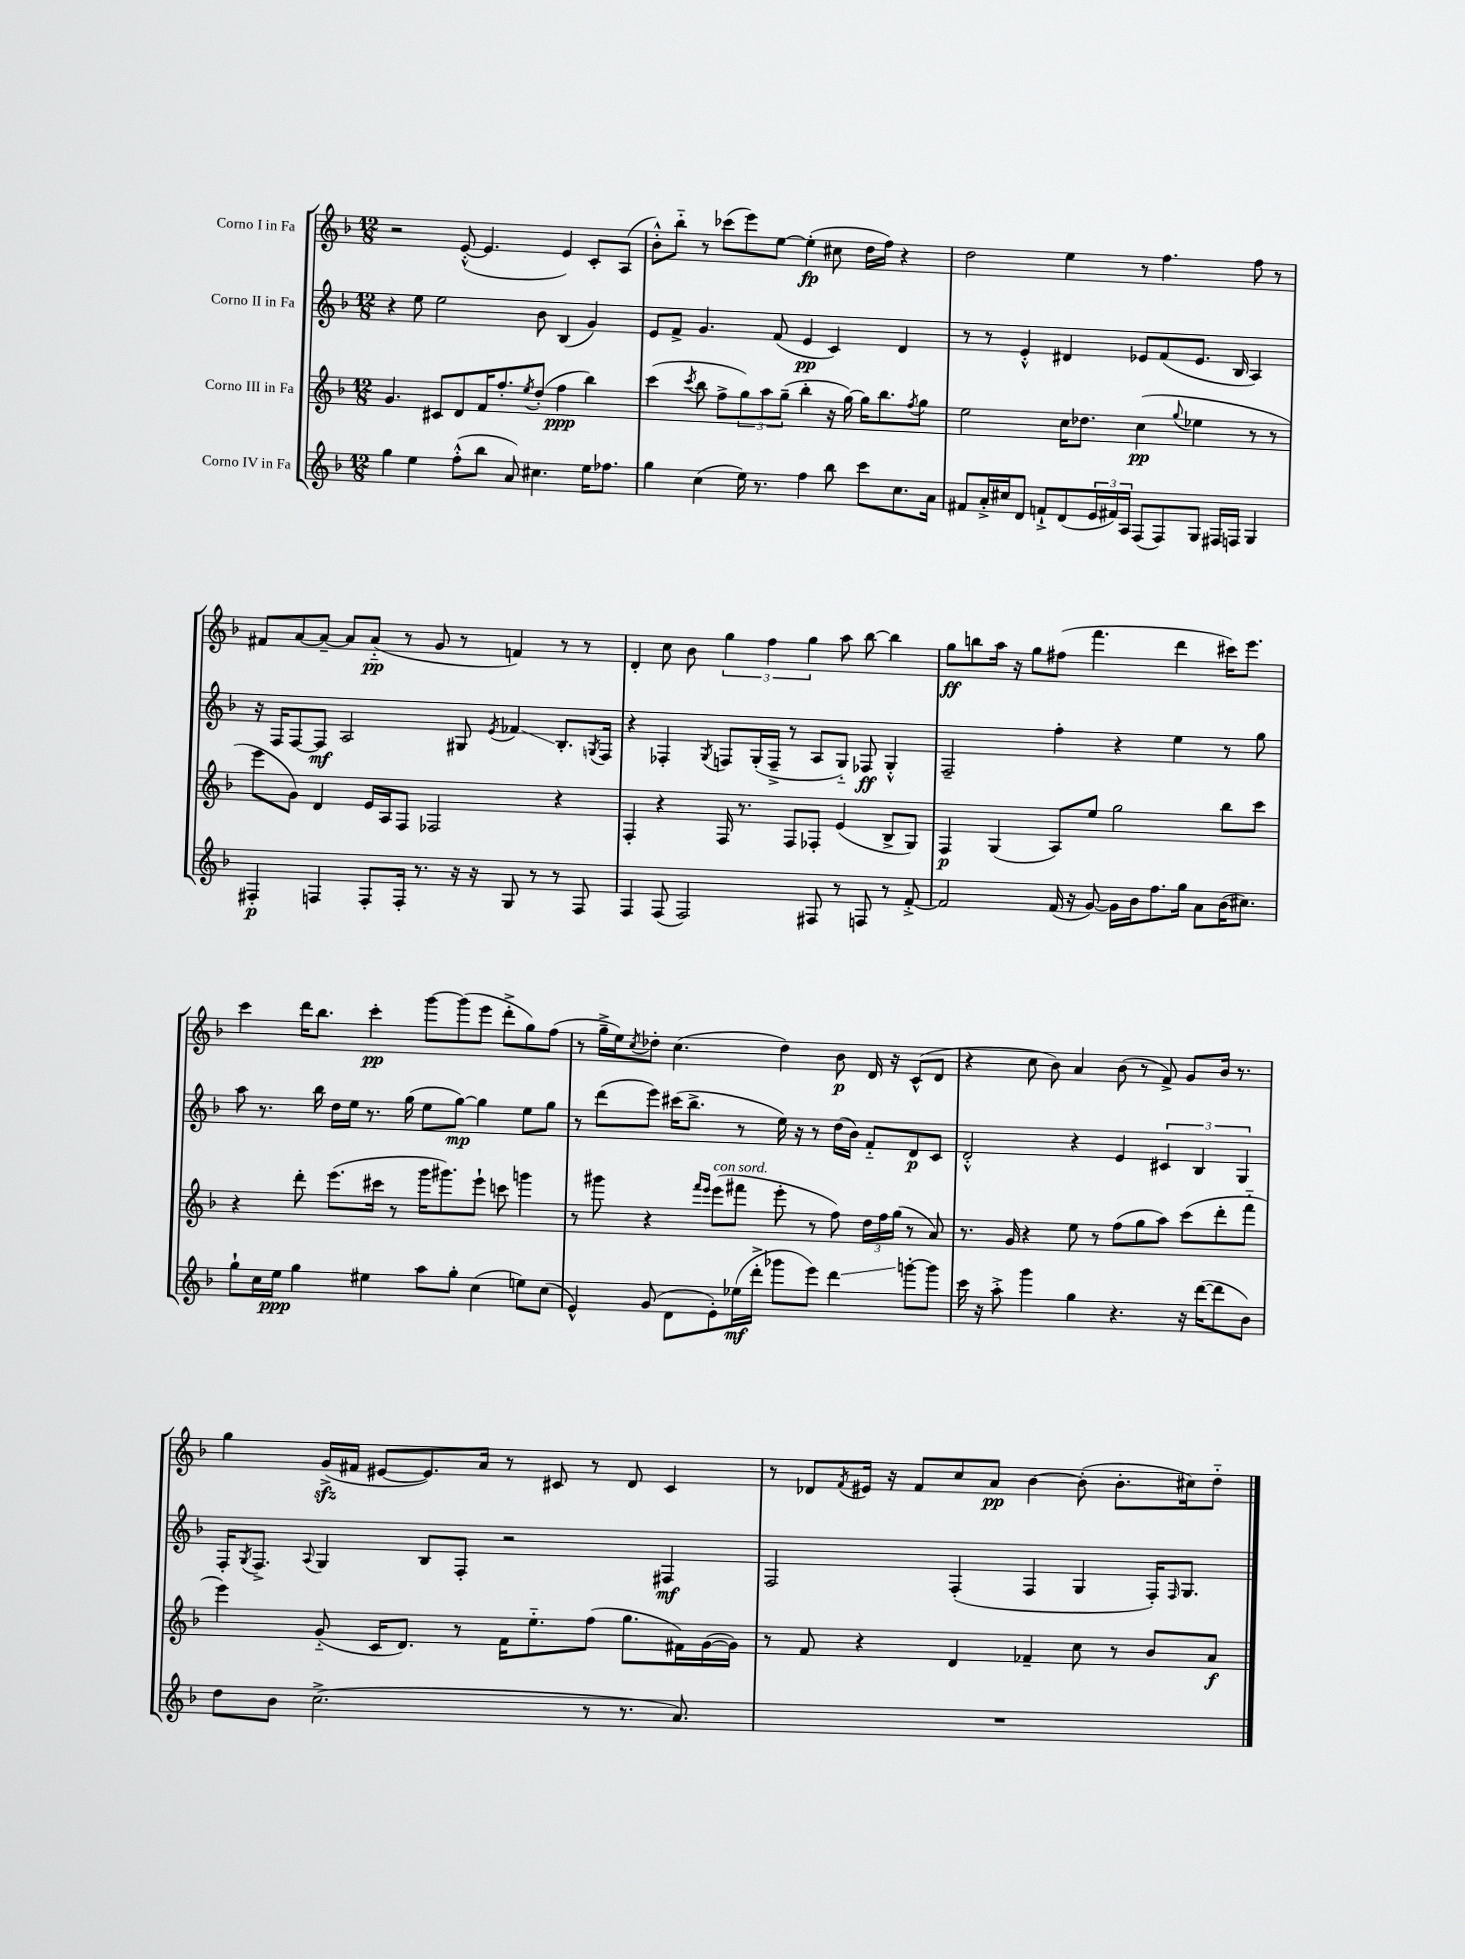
<<
\new StaffGroup <<
\new Staff = "s0" \with { instrumentName = "Corno I in Fa" } {
    \clef treble \key f \major \numericTimeSignature \time 12/8
    r2 e'8~-.-^( e'4. e'4) c'8-. a8( |
    bes'8-.-^) bes''8-_ r8 ces'''8( e'''8) e''8~ e''4-.\fp( cis''8 d''16 f''16) r4 |
    d''2 e''4 r8 f''4. f''8 r8 |
    fis'8 a'8~ a'8~-- a'8 a'8-_\pp( r8 g'8 r8 f'4) r8 r8 |
    d'4-. c''8 bes'8 \tuplet 3/2 { g''4 f''4 g''4 } a''8 bes''8~ bes''4 |
    g''8\ff b''8 a''16 r16 g''8 fis''8( f'''4. d'''4 cis'''16) e'''8. |
    c'''4 d'''16 bes''8. c'''4-.\pp g'''8~ g'''8( e'''8 d'''8-.-> g''8) f''8( |
    r8 g''16---> e''16) \acciaccatura { c''8 } des''8-. c''4.( des''4) bes'8\p d'16 r16 c'8-^( d'8 |
    r4 c''8 bes'8) a'4 bes'8( r8 f'8->) g'8 bes'16 r8. |
    g''4 g'16->\sfz( fis'16 eis'8~ eis'8.) a'16 r8 cis'8 r8 d'8 cis'4 |
    r8 des'8 \acciaccatura { f'8 } eis'16 r16 f'8 c''8 a'8\pp bes'4~ bes'8-.( bes'8.-. cis''16) d''8-_ \bar "|." |
}
\new Staff = "s1" \with { instrumentName = "Corno II in Fa" } {
    \clef treble \key f \major \numericTimeSignature \time 12/8
    r4 e''8 e''2 bes'8 bes4( g'4) |
    e'8 f'8-> g'4. f'8( e'4\pp c'4) d'4 |
    r8 r8 e'4-.-^ dis'4 ees'8 f'8( ees'8. bes16 a4) |
    r16 f16 f8~ f8\mf a2 gis8 \acciaccatura { e'8 } fes'4\glissando bes8.-. \acciaccatura { g8 } f16 |
    r4 fes4-. \acciaccatura { g8 } f8 g16-.( f16---> r8 a8 g8-_) fes8\ff g4-.-^ |
    f2-- f''4-. r4 e''4 r8 g''8 |
    a''8 r8. bes''16 d''16 e''16 r8. g''16( e''8 g''8~\mp) g''4 e''8 g''8 |
    r8 d'''8( e'''8) cis'''16( bes''8.-> r8 e''16) r16 r8 d''16( bes'16) f'8-_ d'8\p c'8 |
    d'2-.-^ r4 e'4 \tuplet 3/2 { cis'4 bes4 g4 } |
    f16-. \acciaccatura { g8 } f8.-> \appoggiatura { a8 } g4 bes8 f8-. r2 fis4\mf |
    f2 f4-.( f4 g4 f16-.) \grace { f16 } g8. \bar "|." |
}
\new Staff = "s2" \with { instrumentName = "Corno III in Fa" } {
    \clef treble \key f \major \numericTimeSignature \time 12/8
    g'4. cis'8 d'8 f'16 f''8.-. \acciaccatura { e''8 } d''8-.( f''4\ppp bes''4) |
    c'''4( \acciaccatura { c'''8 } bes''8 f''8-> \tuplet 3/2 { g''8) a''8 g''8--( } bes''4-. r16 g''16~) g''16 bes''8. \acciaccatura { f''8 } g''8 |
    e''2 c''16 des''8. c''4\pp( \appoggiatura { g''8 } ees''4 r8 r8 |
    e'''8 g'8) d'4 e'16 a16 f8 fes2 r4 |
    f4-. r4 f16 r8. f8 fes8-. e'4( bes8-> g8) |
    f4\p g4( a8) e''8 g''2 bes''8 c'''8 |
    r4 d'''8-. e'''8.( cis'''16 r8 g'''16 gis'''8.) e'''8-! c'''8 g'''4 |
    r8 gis'''8 r4 \grace { f'''16 e'''16 } e'''8^\markup { \italic "con sord." }( fis'''8 e'''8-. r8 f''8) \tuplet 3/2 { d''16 f''16 g''16( } r8 a'8) |
    r8. g'16 r4 e''8 r8 f''8( g''8 a''8) c'''8( d'''8-. f'''8-_ |
    e'''4) g'8-_( c'16 d'8.) r8 f'16 e''8.-_ f''8( g''8. fis'16) g'16~( g'16) |
    r8 f'8 r4 d'4 fes'4-- c''8 r8 bes'8 a'8\f \bar "|." |
}
\new Staff = "s3" \with { instrumentName = "Corno IV in Fa" } {
    \clef treble \key f \major \numericTimeSignature \time 12/8
    g''4 e''4 f''8-.-^( bes''8 a'8) cis''4. e''16 fes''8. |
    g''4 c''4( e''16) r8. f''4 bes''8 c'''8 c''8. a'16 |
    fis'8 a'16-.-> cis''16 d'8 f'8-!-> d'8( \tuplet 3/2 { e'16 fis'16) a16 } f8( f8) g8 fis16 f16 g4 |
    fis4-.\p f4 f8-. f16-. r8. r16 r16 g8 r8 r8 f8 |
    f4 f8( f2) fis8 r8 f8 r8 f'8~-.-> |
    f'2 f'16( r16 g'8~) g'16 bes'16 f''8. g''16 a'8 bes'16( cis''8.) |
    g''8-! c''16 e''16\ppp g''4 eis''4 a''8 g''8-. c''4( e''8) c''8( |
    e'4-^) g'8( d'8 e'8-.) ees''16\mf( d'''16-.-> ges'''8 e'''8) d'''4\glissando g'''8~-. g'''8 |
    c'''16 r16 a''8-.-> g'''4 g''4 r4. r16 d'''16~( d'''8 bes'8) |
    d''8 bes'8 c''2.->( r8 r8. a'8.) |
    R1. \bar "|." |
}
>>
>>
\layout { \context { \Score \remove "Bar_number_engraver" } }
